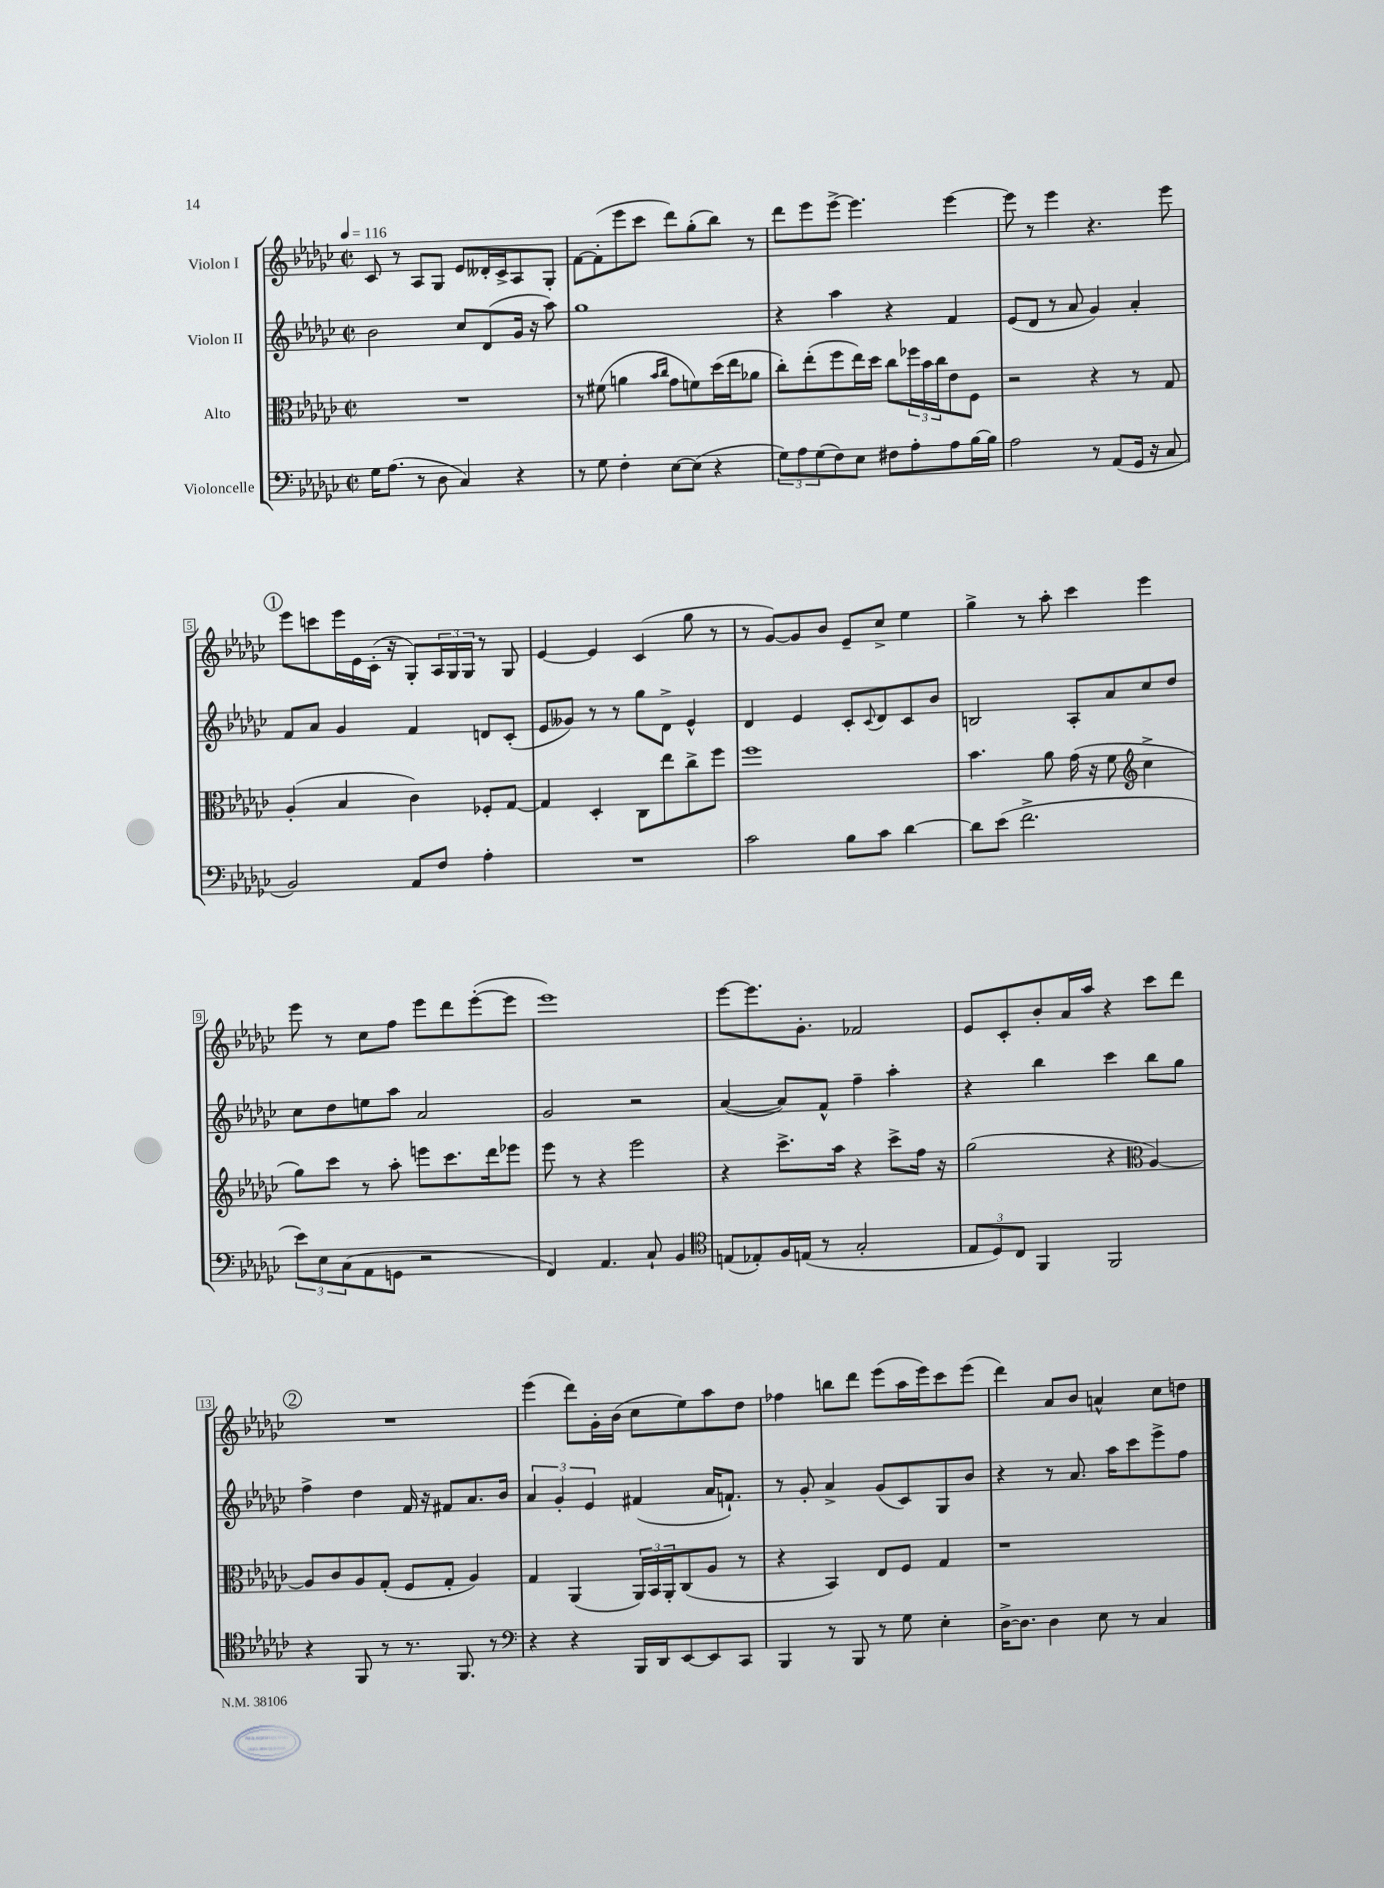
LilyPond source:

<<
\new StaffGroup <<
\new Staff = "s0" \with { instrumentName = "Violon I" } {
    \clef treble \key ges \major \defaultTimeSignature \time 2/2 \tempo 4 = 116
    ces'8 r8 aes8 ges8 ees'8 deses'16-. ces'16-> aes8 ges8-. |
    f'8~ f'8-.( ees'''8 ces'''8 des'''8) ges''8-.( bes''8) r8 |
    des'''8 ees'''8 ees'''8~-> ees'''4. ees'''4~ |
    ees'''8 r8 ees'''4 r4. ees'''8 |
    \mark \markup { \circle "1" } ees'''8 c'''8 ees'''16 ees'16 ces'16-.( r16 ges8-.) \tuplet 3/2 { aes16 ges16 ges16 } r8 ges8 |
    ees'4~ ees'4 ces'4( ges''8 r8 |
    r8 ges'8~) ges'8 bes'8 ees'8-- ces''8-> ees''4 |
    ges''4-> r8 aes''8-. ces'''4 ees'''4 |
    ees'''8 r8 ces''8 f''8 ees'''8 des'''8 ees'''8~-.( ees'''8 |
    ees'''1) |
    ees'''8~ ees'''8. ges'8.-. fes'2 |
    ees'8 ces'8-. bes'8-. aes'16 aes''16 r4 ces'''8 des'''8 |
    \mark \markup { \circle "2" } R1 |
    ees'''4( des'''8) ges'16-. bes'16( ces''8 ees''8) aes''8 des''8 |
    fes''4 b''8 des'''8 ees'''8( aes''16 ees'''16) ces'''8 ees'''8( |
    des'''4) aes'8 bes'8 a'4-^ ces''8 d''8 \bar "|." |
}
\new Staff = "s1" \with { instrumentName = "Violon II" } {
    \clef treble \key ges \major \defaultTimeSignature \time 2/2
    bes'2 ces''8 des'8( ges'16 r16 aes''8) |
    ges''1 |
    r4 aes''4 r4 f'4 |
    ees'8( des'8 r8 aes'8 ges'4) aes'4-. |
    \mark \markup { \circle "1" } f'8 aes'8 ges'4 f'4 d'8 ces'8-.( |
    ees'8 geses'8) r8 r8 ges''8 des'8-> ees'4-^ |
    des'4 ees'4 ces'8-. \appoggiatura { ces'8 } des'8 ces'8 bes'8 |
    b2 aes8-. aes'8 ces''8 des''8 |
    ces''8 des''8 e''8 aes''8 aes'2 |
    ges'2 r2 |
    aes'4~( aes'8) f'8-^ f''4-- aes''4-. |
    r4 bes''4 ces'''4 bes''8 ges''8 |
    \mark \markup { \circle "2" } f''4-> des''4 f'16 r16 fis'8 aes'8. bes'16 |
    \tuplet 3/2 { aes'4 ges'4-. ees'4 } fis'4( aes'16 f'8.-!) |
    r8 ges'8-. aes'4-> ges'8( ces'8) ges8 bes'8 |
    r4 r8 aes'8. aes''16 ces'''8 ees'''8-> f''8 \bar "|." |
}
\new Staff = "s2" \with { instrumentName = "Alto" } {
    \clef alto \key ges \major \defaultTimeSignature \time 2/2
    R1 |
    r8 fis'8( a'4 \grace { bes'16 ces''16 } ges'8 f'8) des''16( ees''16 aes'8 |
    ces''8-.) ees''8-.( f''8 ees''16) des''16 ces''8 \tuplet 3/2 { fes''16 bes'16 ces''16 } ees'8 f8 |
    r2 r4 r8 ges8 |
    \mark \markup { \circle "1" } aes4-.( bes4 ces'4) fes8-. ges8~ |
    ges4 des4-. ces8 ees''8 ces''8-> f''8 |
    f''1 |
    bes'4. aes'8 ges'16( r16 f'8 \clef treble ces''4-> |
    ges''8) ces'''8 r8 aes''8-. e'''8 ces'''8. des'''16 ees'''8 |
    ees'''8 r8 r4 ees'''2 |
    r4 ces'''8.-> aes''16 r4 ces'''8-> f''16 r16 |
    ges''2( r4 \clef alto aes4~) |
    \mark \markup { \circle "2" } aes8 ces'8 aes8 ges8-.( f8 ges8-. aes4) |
    ges4 aes,4( \tuplet 3/2 { aes,16) bes,16 aes,16-. } ces8( aes8 r8 |
    r4 bes,4) ees8 f8 ges4 |
    r1 \bar "|." |
}
\new Staff = "s3" \with { instrumentName = "Violoncelle" } {
    \clef bass \key ges \major \defaultTimeSignature \time 2/2
    ges16 aes8.( r8 des8 ces4) r4 |
    r8 ges8 f4-. ees8~ ees8( r4 |
    \tuplet 3/2 { ges8) aes8 ges8( } f8) ees8 fis8 aes8-. aes8 bes16~ bes16 |
    aes2 r8 aes,8( ges,16 r16 ces8 |
    \mark \markup { \circle "1" } bes,2) aes,8 f8 aes4-. |
    R1 |
    ces'2 bes8 ces'8 des'4~ |
    des'8 ees'8( f'2.-> |
    \tuplet 3/2 { ees'8) ees8 ces8( } aes,8 g,8 r2 |
    f,4) aes,4. ces8-! bes,4 |
    \clef tenor e8( ees8-.) f16 e16( r8 ges2-. |
    \tuplet 3/2 { ees8 des8) ces8 } f,4 f,2 |
    \mark \markup { \circle "2" } r4 f,8 r8 r8. f,8. r8 |
    \clef bass r4 r4 bes,,16 des,16 ees,8~ ees,8 ces,8 |
    bes,,4 r8 bes,,8 r8 ges8 ees4-. |
    des16~-> des8. des4 ees8 r8 ces4 \bar "|." |
}
>>
>>
\layout { \context { \Score \override BarNumber.stencil = #(make-stencil-boxer 0.1 0.3 ly:text-interface::print) } }
